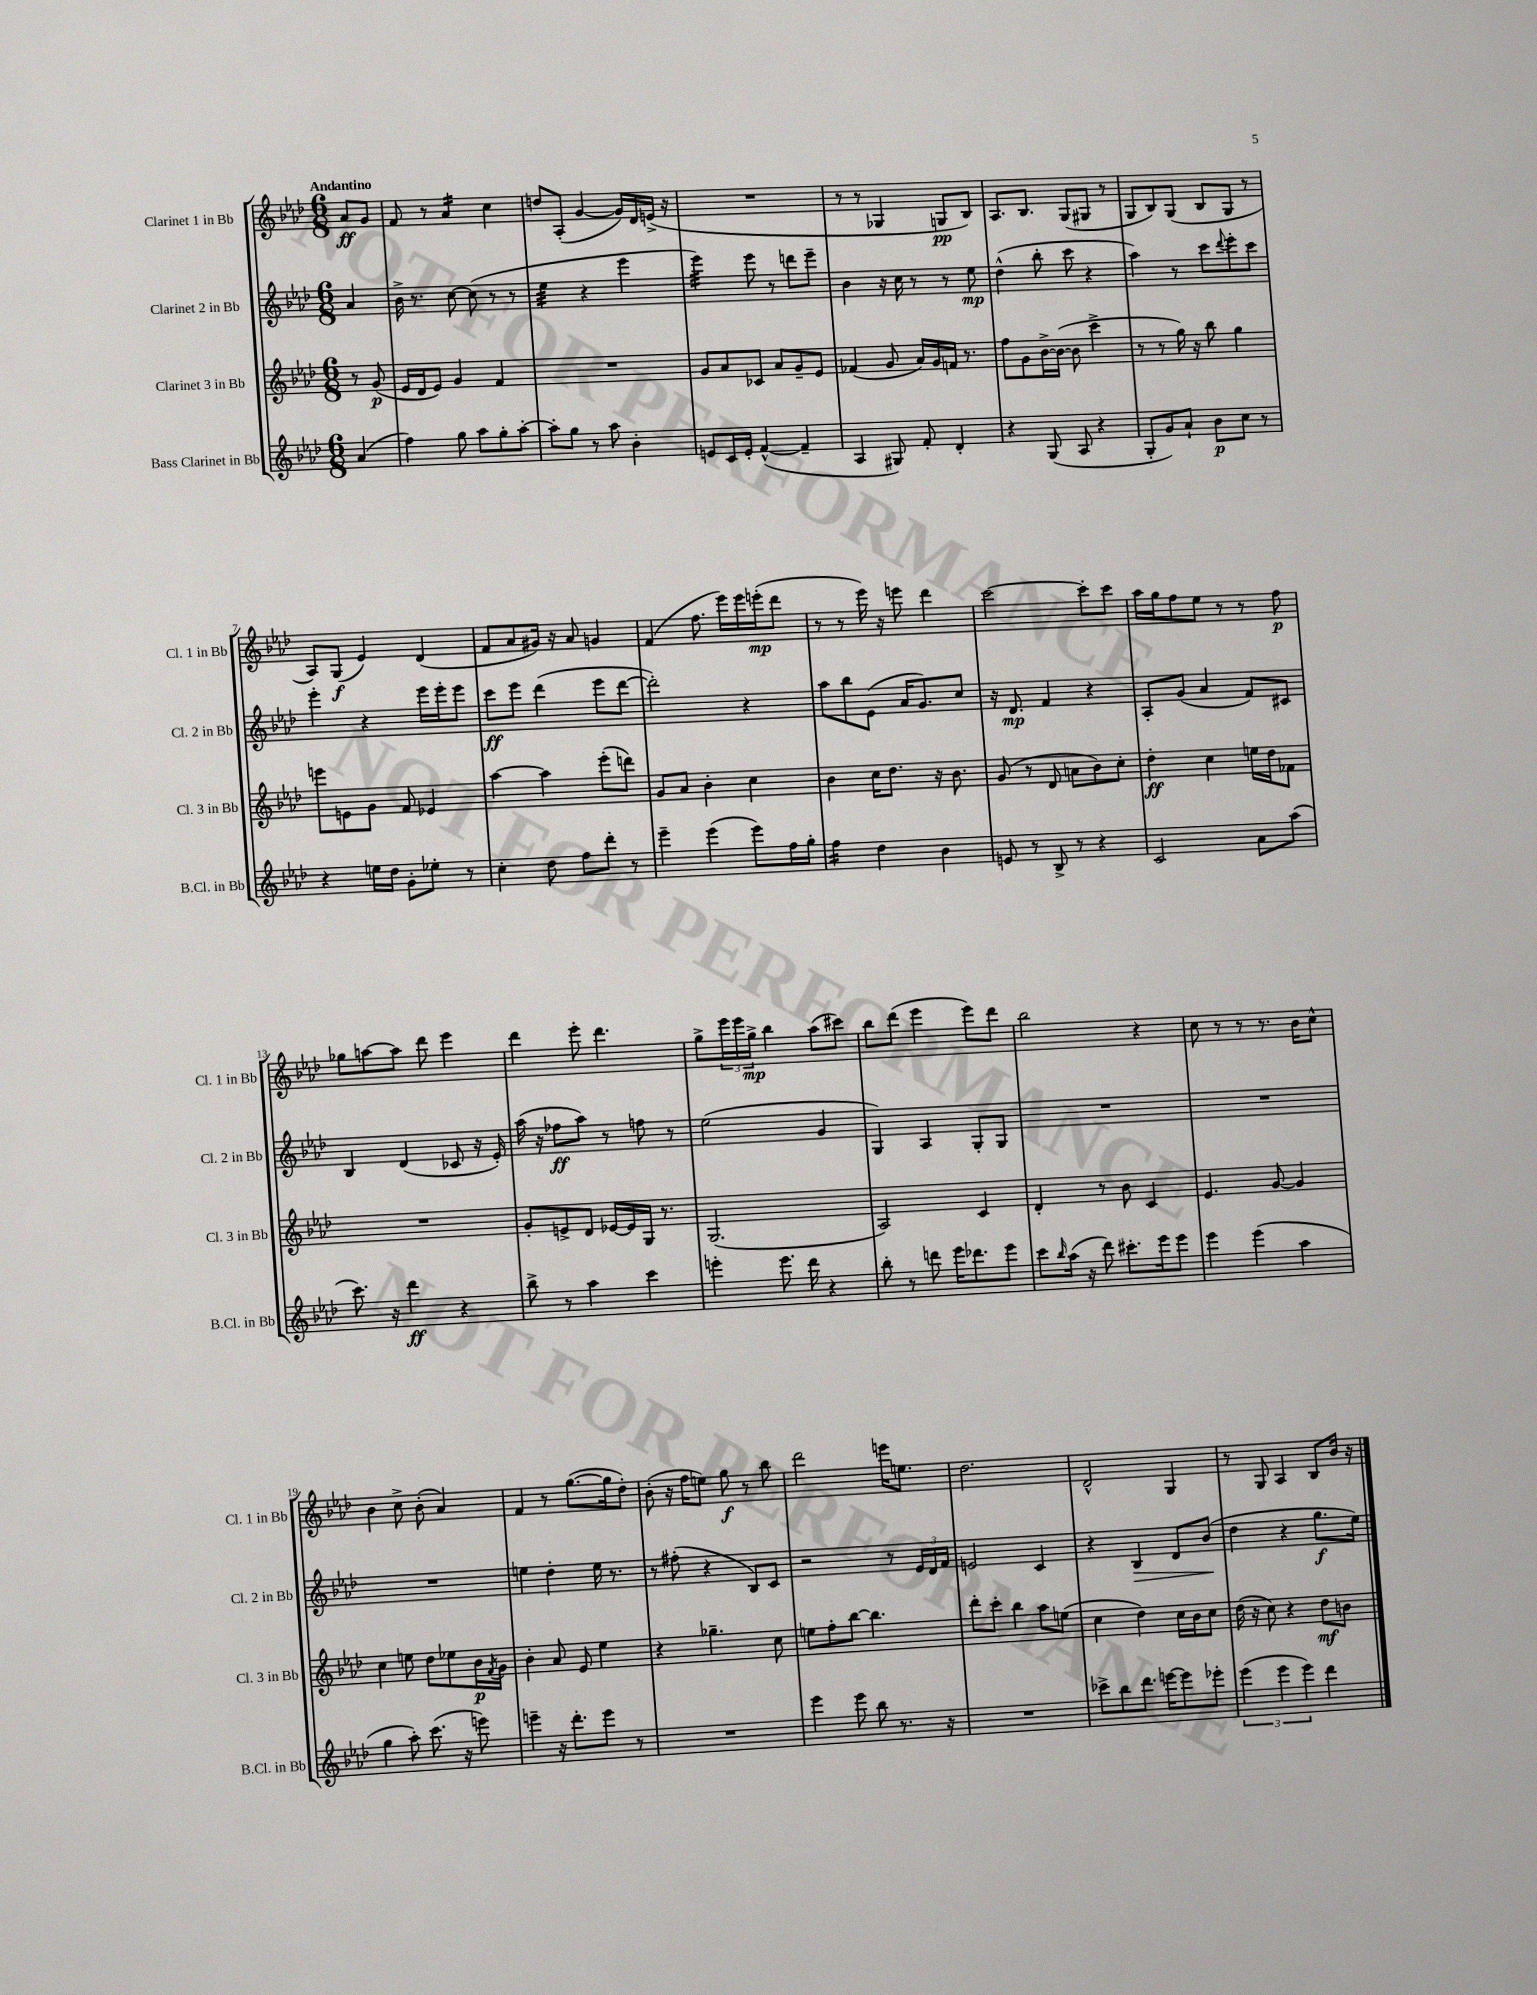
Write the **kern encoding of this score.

**kern	**kern	**kern	**kern
*staff4	*staff3	*staff2	*staff1
*clefG2	*clefG2	*clefG2	*clefG2
*k[b-e-a-d-]	*k[b-e-a-d-]	*k[b-e-a-d-]	*k[b-e-a-d-]
*M6/8	*M6/8	*M6/8	*M6/8
(4a-	8r	4a-	8a-
.	(8g	.	8g
=	=	=	=
4ff)	16e-	16b-^	8f
.	16d-	8.r	.
.	8e-)	.	8r
8gg	4g	[8cc	4a-
8aa-	.	(8cc]	.
8gg'	4f	8r	4cc
[8aa-'	.	8r	.
=	=	=	=
8aa-']	2.r	4ee-	8dd
8gg	.	.	(8A-'
8r	.	4r	[4g
8aa-	.	.	.
4b-'	.	4eee-	16g])
.	.	.	16d-
.	.	.	(16e^
.	.	.	16r
=	=	=	=
8e	8g	4eee-)	2.r
16c	8a-	.	.
16e'	.	.	.
([4f^^	8c-	8eee-	.
.	8a-	8r	.
4f~]	8g~	8ddd	.
.	8e-	8eee-~	.
=	=	=	=
4A-	(4f-	4b-	8r
.	.	.	8r
8G#)	8g	16r	4G-
.	.	16cc	.
8f'	16a-)	8r	.
.	16g	.	.
4d-'	16f	8r	8G
.	8.r	.	.
.	.	8ee-	8B-)
=	=	=	=
4r	8ff	(4dd-^^	8.A-
.	8g	.	.
.	.	.	8.B-
(8G	[16b-^	8bb-'	.
.	(16b-_	.	.
8A-	8b-]	8ccc	(8G
4r	4ccc^	4r	8G#
.	.	.	8r
=	=	=	=
8G'	8r	4aa-)	8G
8g)	8r	.	8B-)
8a-`	16gg)	8r	(8G
.	16r	.	.
8b-	8bb-	8ccc	8B-
.	.	8qqddd-	.
8cc	4gg	8eee-'	8G
8r	.	8ccc	8r
=	=	=	=
4r	8eee	4eee-'	8A-)
.	8e	.	(8G
16ee	8g	4r	4e-)
16dd-	.	.	.
8g'	8f	.	.
8ee-'	4e-	16eee-	(4d-
.	.	16eee-'	.
8r	.	8eee-	.
=	=	=	=
4cc'	[4aa-	8ccc	8f
.	.	8eee-	8a-
8dd-	4aa-]	(4ddd-	16g#)
.	.	.	16r
8ff	.	.	8a-
8ddd-'	(8eee-'	8eee-	4g
8r	8ddd)	[8ddd-	.
=	=	=	=
4eee-~	8g	2ddd-'])	(4f
.	8a-	.	.
(4eee-	4b-'	.	8.ff
.	.	.	16eee-)
8eee-)	4cc	4r	16eee-
.	.	.	(16eee'
16ff	.	.	8ddd-
16gg'	.	.	.
=	=	=	=
4ff	4b-	8aa-	8r
.	.	8bb-	8r
4dd-	16cc	(8e-	16eee-)
.	8.dd-	.	16r
.	.	16a-	8eee
.	.	8.g)	.
4b-	16r	.	4ddd-
.	8.b-	.	.
.	.	8cc	.
=	=	=	=
8e	(8g	16r	[2ccc
.	.	8.d-	.
8r	8r	.	.
8B-^	8d-	4f	.
8r	8a	.	.
4r	8b-)	4r	8ccc']
.	8cc'	.	8ccc
=	=	=	=
2c	4dd-'	8A-'	16aa-
.	.	.	16gg
.	.	(8g	8ff
.	4cc	4a-	8ee-
.	.	.	8r
8a-	16ee	8f)	8r
.	16dd-	.	.
(8aa-	8f-	8c#	8ff
=	=	=	=
8.ccc)	2.r	4B-	8gg-
.	.	.	[8aa
16r	.	.	.
4ddd-	.	(4d-	8aa]
.	.	.	8ddd-
4r	.	8c-	4eee-
.	.	16r	.
.	.	16e-')	.
=	=	=	=
8bb-^	8g'	(16aa-	4ddd-
.	.	16r	.
8r	8e^	8ff-	.
4aa-	8d-	8aa-)	8eee-'
.	[16e-	8r	4.ddd-
.	16e-]	.	.
4ccc	16G	8ff	.
.	8.r	.	.
.	.	8r	.
=	=	=	=
4eee'	(2.G	(2ee-	8gg^
.	.	.	24eee-
.	.	.	24eee-
.	.	.	24gg^
8.eee	.	.	4bb-
16ddd-	.	.	.
4r	.	4g	(8aa-
.	.	.	8ccc#)
=	=	=	=
8bb-'	2A-)	4G)	8bb-
8r	.	.	(8ddd-
8ddd	.	4A-	4eee-
16eee-	.	.	.
8.ddd-	.	.	.
.	4c	8G'	8eee-)
8eee-	.	8G	8ddd-
=	=	=	=
8ccc	4d-'	2.r	2bb-
16qqbb-	.	.	.
(16aa-	.	.	.
16r	.	.	.
8ddd-)	8r	.	.
8.ccc#'	8b-	.	.
.	4c	.	4r
16eee-	.	.	.
8eee-	.	.	.
=	=	=	=
4eee-	4.e-	2.r	8cc
.	.	.	8r
(4eee-	.	.	8r
.	[8g	.	8.r
4aa-	4g]	.	.
.	.	.	16b-
.	.	.	8cc^^
=	=	=	=
4gg	4cc	2.r	4b-
8aa-')	8ee	.	8cc^
(8.ccc	8dd-	.	(8b-'
.	8ee-	.	4a-)
16r	.	.	.
8eee)	16b-	.	.
.	8qf	.	.
.	16g	.	.
=	=	=	=
4eee~	4b-'	4ee	4f
16r	8a-	4dd-'	8r
8.ddd-'	.	.	.
.	8e-	.	([8.gg
8eee	4ee-	16ee	.
.	.	8.r	16gg]
8r	.	.	8dd-')
=	=	=	=
2.r	4r	8r	(8b-'
.	.	(8ff#'	16r
.	.	.	16ff
.	4.gg-~	4r	8ee)
.	.	.	8gg
.	.	8B-)	8r
.	8cc	8c	8bb-
=	=	=	=
4eee-	8ee	2r	2ddd-
.	8ff'	.	.
8eee-	[8bb-	.	.
8bb-	4.bb-]	.	.
8.r	.	8r	16eee
.	.	.	8.ee
.	.	24e-	.
.	.	24d-	.
16r	.	.	.
.	.	24f	.
=	=	=	=
2.r	8ddd-'	2e	2.dd-
.	8ccc'	.	.
.	4bb-	.	.
.	8aa-	4c	.
.	(8ee	.	.
=	=	=	=
8ccc-^	4cc	4r	2d-^^
8bb-	.	.	.
8.ddd-	4dd-)	4B-	.
[16eee	.	.	.
8eee]	16cc	8d-	4G
.	16b-	.	.
8eee-'	8cc	(8b-	.
=	=	=	=
(6eee-	(16dd-	4dd-	8r
.	16r	.	.
.	8cc)	.	8G
6eee-	.	.	.
.	4r	4r	4A-
6eee-)	.	.	.
4ddd-	8dd-	8.gg	8B-
.	8b	.	16b-
.	.	16ee-)	16r
==	==	==	==
*-	*-	*-	*-
